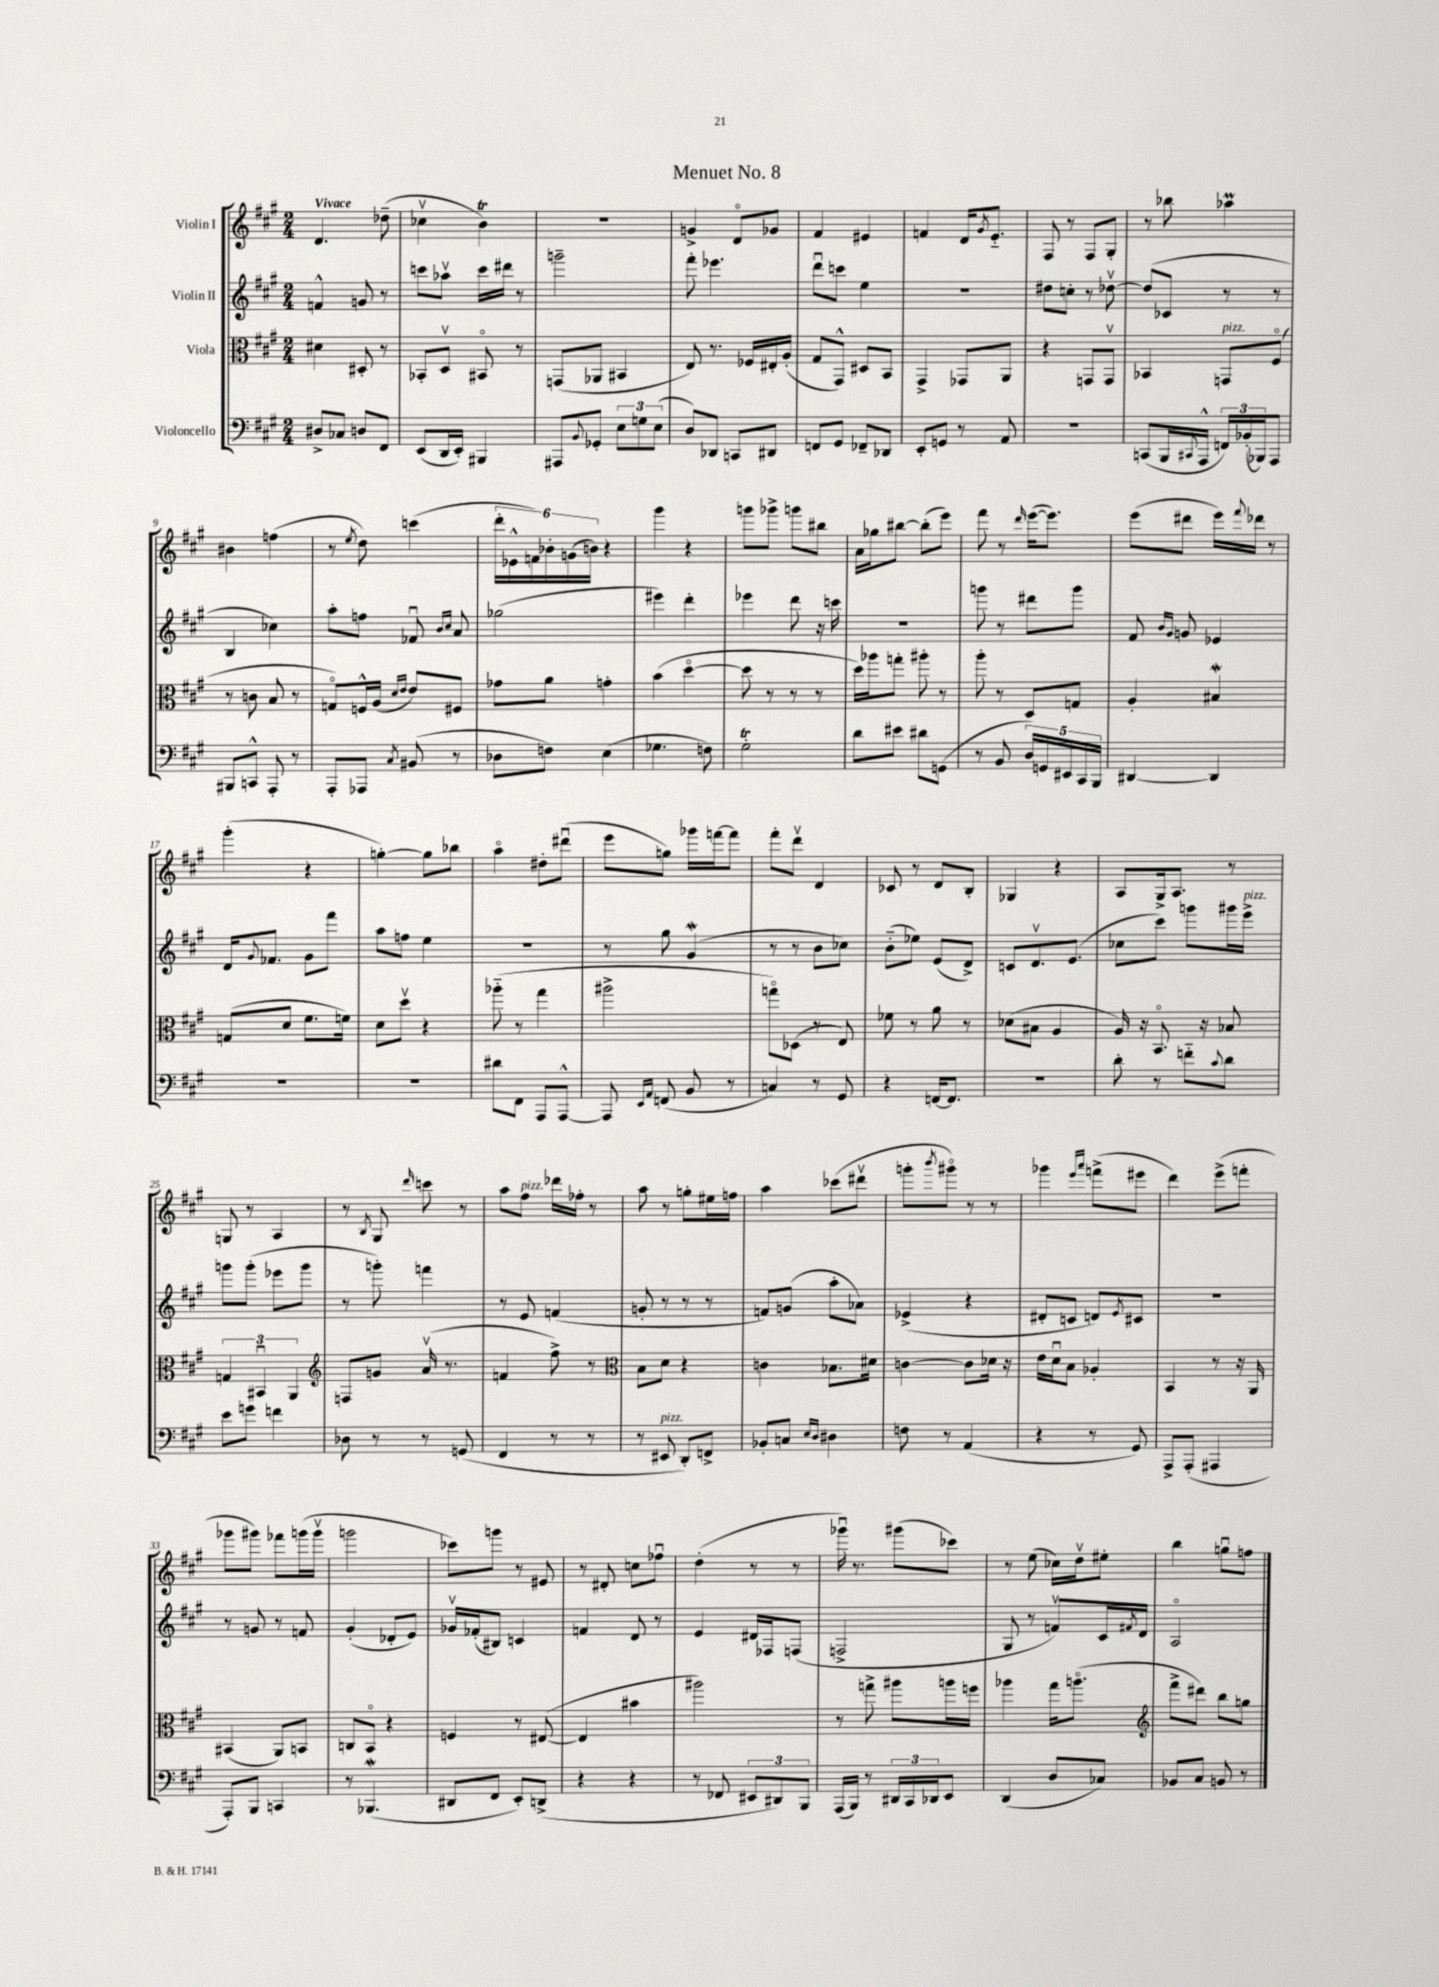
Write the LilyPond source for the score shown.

\header { title = "Menuet No. 8" }
<<
\new StaffGroup <<
\new Staff = "s0" \with { instrumentName = "Violin I" } {
    \clef treble \key a \major \numericTimeSignature \time 2/4 \tempo "Vivace"
    d'4. des''8--( |
    ces''4\upbow b'4\trill) |
    R2 |
    g'4-> d'8\flageolet ges'8 |
    fis'4 eis'4 |
    f'4 d'16 \acciaccatura { gis'8 } e'8.-_ |
    fis8 r8 fis8 gis8-. |
    r8 bes''8 aes''4\prall |
    bis'4 f''4( |
    r8 \acciaccatura { e''8 } d''8) c'''4( |
    \tuplet 6/4 { d'''16-. ees'16-^ f'16) bes'16-. g'16( b'16) } r4 |
    gis'''4 r4 |
    g'''8 ges'''8-> g'''8 bis''8 |
    a'16 ges''16 bis''8~ bis''8-.( e'''8) |
    fis'''8 r8 \grace { d'''16 } e'''16~( e'''8.) |
    e'''8( dis'''8 e'''16) \appoggiatura { fis'''8 } des'''16 r8 |
    gis'''4-.( r4 |
    g''4~-.) g''8 bes''8 |
    a''4\flageolet dis''8-. dis'''8\downbow( |
    e'''8 g''8) ges'''16 f'''16~ f'''8 |
    fis'''8-. d'''8\upbow d'4 |
    ces'8 r8 d'8 b8-. |
    ges4 r4 |
    a8 gis16-> a8. r8 |
    g8 r8 a4 |
    r8 \acciaccatura { b8 } gis8 \grace { d'''16 } c'''8 r8 |
    a''8 fis''8^\markup { \italic "pizz." } des'''16 fes''16-. r8 |
    a''8 r8 g''8-. eis''16 f''16 |
    a''4 ces'''8( dis'''8\upbow |
    g'''8-. \acciaccatura { b'''8 } gis'''8\flageolet) r8 r8 |
    ges'''4 \grace { e'''16 a'''16 } f'''8->( eis'''8 |
    d'''4) e'''8->( f'''8-. |
    ges'''8 gis'''8) fes'''8 g'''16( g'''16\upbow |
    g'''2 |
    ces'''8) g'''8 r8 eis'8 |
    r8 dis'8-. c''8 fes''8\downbow |
    d''4-.( r8 r8 |
    ges'''16\downbow) r8. gis'''8( ces'''8) |
    r8 e''8( ces''16) d''16\upbow eis''8-. |
    b''4 g''8\downbow f''8 \bar "|." |
}
\new Staff = "s1" \with { instrumentName = "Violin II" } {
    \clef treble \key a \major \numericTimeSignature \time 2/4
    f'4-^ g'8 r8 |
    c'''8 aes''8\upbow c'''16 dis'''16 r8 |
    g'''2-- |
    fis'''8-. ees'''4. |
    d'''8\downbow c'''8 e''4 |
    R2 |
    dis''8 c''8-. r8 des''8~\upbow |
    des''8( ces'8 r8 r8 |
    b4 ces''4) |
    a''8-. f''8 fes'8\downbow \grace { b'16 cis''16 } a'8 |
    ges''2( |
    eis'''4) d'''4-. |
    ees'''4 d'''8 r16 c'''16 |
    R2 |
    g'''8 r8 dis'''8 g'''8 |
    fis'8 \grace { b'16 gis'16 } g'8 ees'4 |
    d'16 \appoggiatura { gis'8 } fes'8. gis'8 fis'''8 |
    a''8 f''8 e''4 |
    R2 |
    r8 gis''8 gis'4\mordent( |
    r8 r8 b'8 ces''8) |
    b'8-_( ees''8) e'8( d'8->) |
    c'8 d'8.\upbow e'8.( |
    ces''8 cis'''8) g'''8 gis'''16 e'''16->^\markup { \italic "pizz." } |
    g'''8 g'''8-.( ees'''8 g'''8 |
    r8 g'''8-.) f'''4 |
    r8 e'8 f'4( |
    g'8-. r8 r8 r8 |
    f'8) g'8( a''8-. aes'8) |
    ees'4->( r4 |
    dis'8-. c'8 d'8) \acciaccatura { e'8 } cis'8 |
    R2 |
    r8 g'8 r8 f'8 |
    gis'4-.( des'8-. e'8) |
    ges'16\upbow fes'16-.( bis8) c'4 |
    f'4 d'8 r8 |
    e'4 dis'16 fes16 f8( |
    f2-> |
    gis8 r8 f'8\upbow) cis'16 \acciaccatura { fis'8 } d'16 |
    a2\flageolet \bar "|." |
}
\new Staff = "s2" \with { instrumentName = "Viola" } {
    \clef alto \key a \major \numericTimeSignature \time 2/4
    dis'4 dis8-. r8 |
    bes,8-. d8\upbow bis,8\flageolet r8 |
    g,8( aes,8 bis,4 |
    e8) r8. fes16 eis16-. a16-.( |
    gis8 gis,8-^) dis8 b,8 |
    gis,4-> ges,8 a,8 |
    r4 g,8 g,8\upbow |
    bes,4 g,8^\markup { \italic "pizz." } fis8\flageolet( |
    r8 c'8 b8 r8 |
    g8\flageolet) f16-^ a16( \grace { d'16 e'16 } e'8) fis8 |
    ges'8 a'8 g'4-. |
    b'4( d''4~\flageolet |
    d''8 r8 r8 r8 |
    d''16) aes''16 g''8-. ais''8-. r8 |
    a''8-. r8 d8 g8 |
    a4-. bis4\mordent |
    g8( d'8 fis'8. f'16) |
    d'8 d''8\upbow r4 |
    aes''8-_( r8 gis''4 |
    ais''2-> |
    g''8\flageolet) des8( r8 e8) |
    fes'8 r8 a'8 r8 |
    des'8( bis8 a4 |
    a16) r16 b,8.\flageolet r16 bes8 |
    \tuplet 3/2 { g4 bis,4\downbow a,4 } |
    \clef treble f8 g'8 a'16\upbow( r8. |
    f'4 fis''8->) r8 |
    \clef alto b8 d'8 r4 |
    c'4 bes8. dis'16 |
    c'4~ c'8 des'16 r16 |
    e'16 d'16\downbow b8 aes4-. |
    b,4 r8 r16 a,16 |
    bis,4( a,8) b,8 |
    c8 b,8\flageolet r4 |
    f4 r8 eis8~( |
    eis4 bis'4 |
    ais''2) |
    r8 g''8-> ais''8 a''16 f''16 |
    aes''4 gis''16 a''8.\flageolet( |
    \clef treble fis'''8-> dis'''8) b''8 g''8 \bar "|." |
}
\new Staff = "s3" \with { instrumentName = "Violoncello" } {
    \clef bass \key a \major \numericTimeSignature \time 2/4
    dis8-> ces8 d8 fis,8 |
    e,8( d,16 e,16-.) bis,,4 |
    ais,,8 \appoggiatura { b,8 } ges,8-. \tuplet 3/2 { e8 g8 e8( } |
    d8) des,8 c,8 dis,8 |
    f,8 gis,8 fes,8-- des,8 |
    e,8-. g,8 r8 a,8 |
    r2 |
    c,8( b,,16 \appoggiatura { cis,8 } a,,16-^ \tuplet 3/2 { f,16) bes,16-.( bes,,16) } a,,8 |
    bis,,8 c,8-^ a,,8-. r8 |
    a,,8-. aes,,8 \acciaccatura { cis8 } bis,8( r8 |
    des8 f8) e4( |
    ges4. f8) |
    gis2-.\trill |
    d'8 eis'8 dis'8 g,8( |
    r8 b,8 \tuplet 5/4 { d16) g,16 eis,16 cis,16 b,,16 } |
    dis,4~ dis,4 |
    R2 |
    R2 |
    dis'8 fis,8 a,,8 a,,8~-^ |
    a,,8 \grace { e,16 a,16 } f,8( b,8 r8 |
    c4) r8 gis,8 |
    r4 f,16~ f,8. |
    R2 |
    d'8-. r8 f'8-_ \appoggiatura { cis'8 } d'8 |
    e'8 g'8 f'4 |
    des8 r8 r8 g,8( |
    fis,4 r8 r8 |
    r8 eis,8^\markup { \italic "pizz." } d,8-.) f,8-> |
    bes,8-. c8 \grace { e16 d16 } dis4 |
    f8 r8 a,4( |
    r4 r8 gis,8) |
    a,,8-> a,,8-.( ais,,4 |
    a,,8-.) b,,8 c,4 |
    r8 bes,,4.\mordent( |
    dis,8 fis,8 e,8-.) d,8->( |
    r4 r4 |
    r8 fes,8 \tuplet 3/2 { eis,8 dis,8) b,,8 } |
    a,,16( b,,16) r8 \tuplet 3/2 { dis,16 cis,16 des,16 } e,8 |
    d,4( d8 ces8) |
    bes,8 cis8 b,8 r8 \bar "|." |
}
>>
>>
